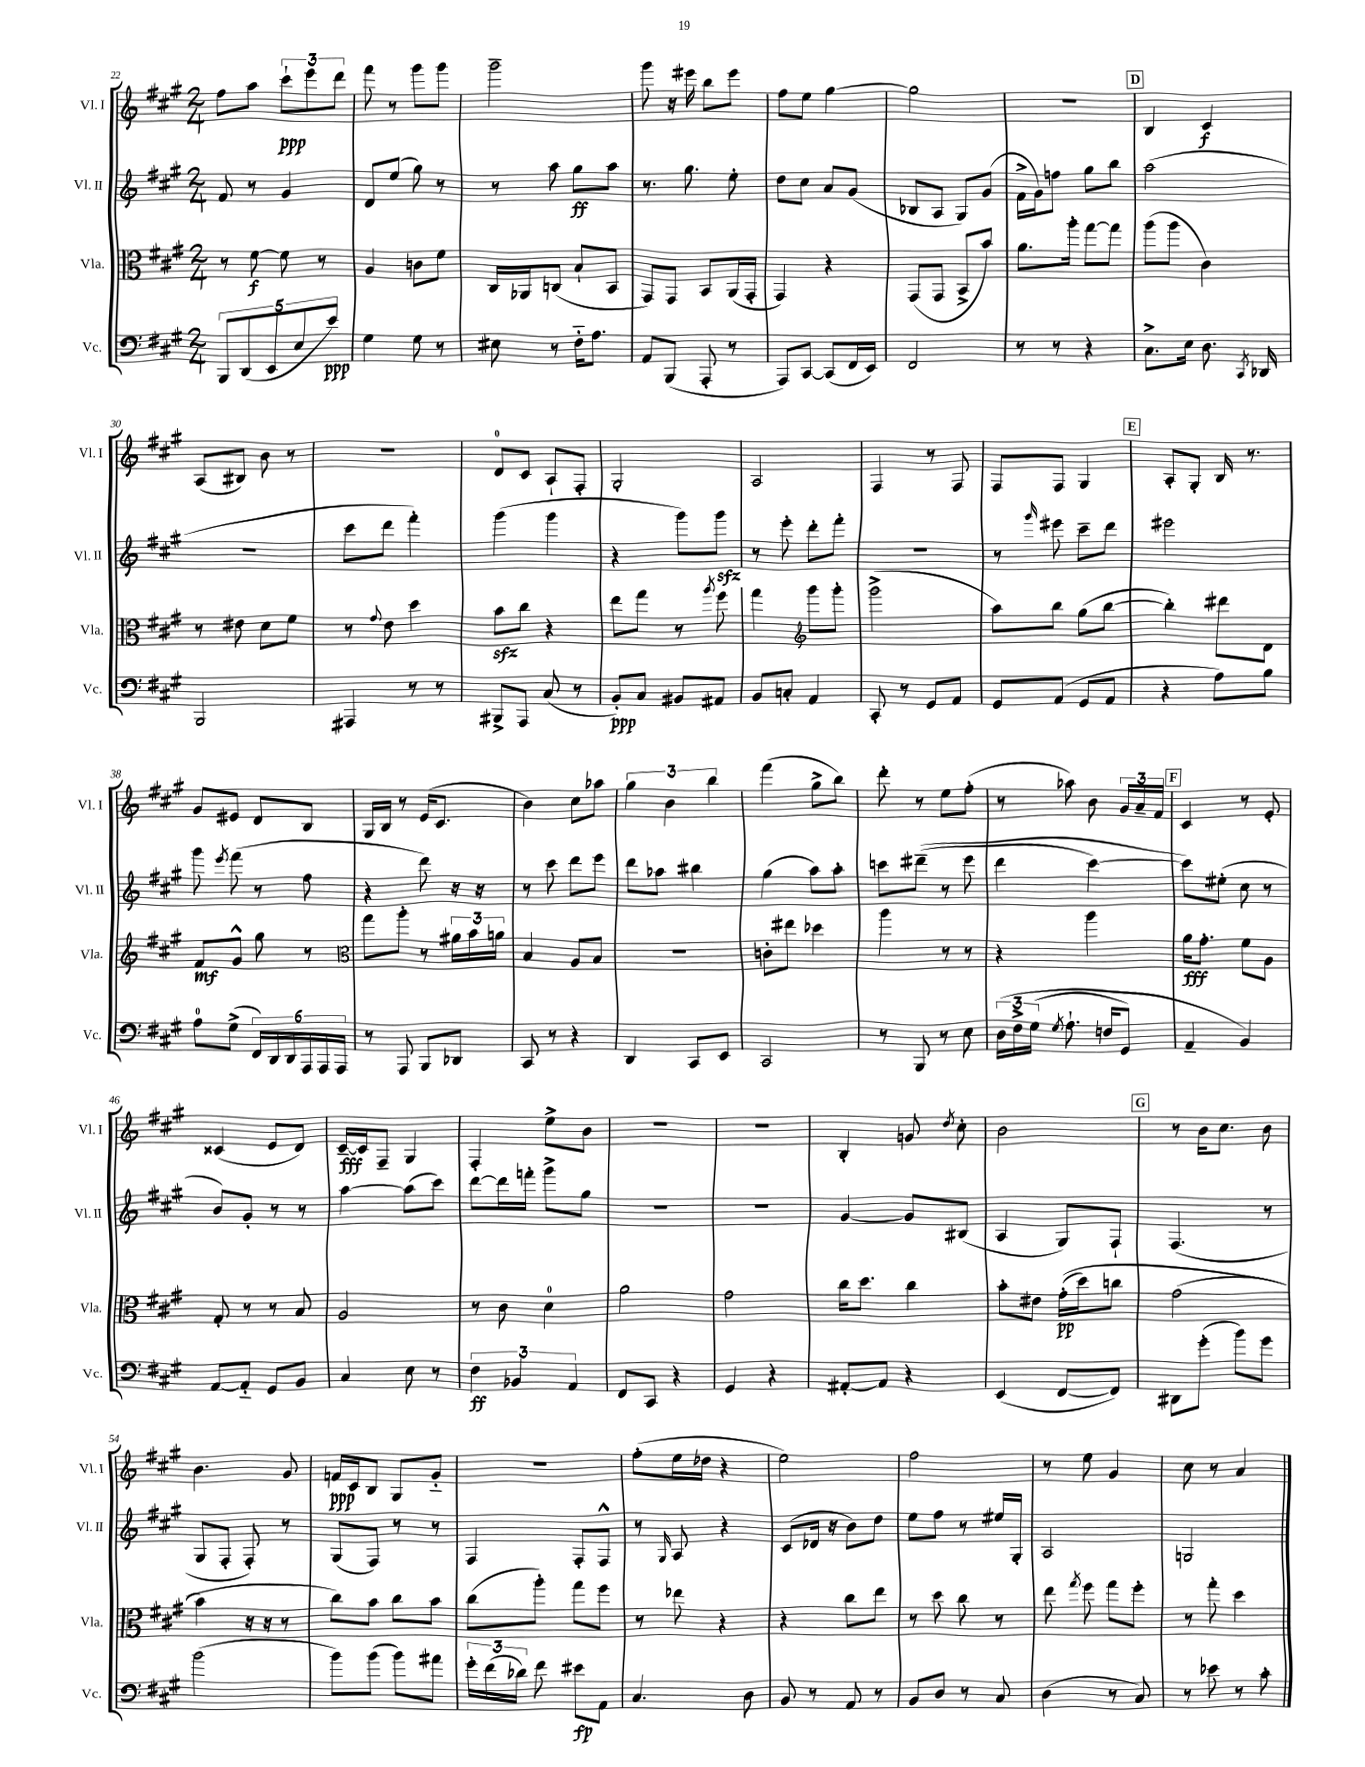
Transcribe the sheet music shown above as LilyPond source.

<<
\new StaffGroup <<
\new Staff = "s0" \with { instrumentName = "Vl. I" shortInstrumentName = "Vl. I" } {
    \clef treble \key a \major \numericTimeSignature \time 2/4
    \autoBeamOff fis''8[ a''8] \tuplet 3/2 { cis'''8[-!\ppp e'''8 d'''8] } |
    fis'''8 r8 gis'''8[ gis'''8] |
    gis'''2-- |
    gis'''8 r16 eis'''16 b''8[ eis'''8] |
    fis''8[ e''8] gis''4~ |
    gis''2 |
    R2 |
    \mark \markup { \box "D" } b4 cis'4\f |
    a8[( bis8]) b'8 r8 |
    R2 |
    d'8[-0 cis'8] a8[-! fis8]-. |
    gis2-. |
    a2 |
    fis4 r8 fis8 |
    fis8[ fis8] gis4 |
    \mark \markup { \box "E" } a8[-. gis8]-. b16 r8. |
    gis'8[ eis'8] d'8[ b8] |
    gis16[ b16] r8 e'16[( cis'8.] |
    b'4) cis''8[ aes''8] |
    \tuplet 3/2 { gis''4 b'4 b''4 } |
    fis'''4( gis''8[-> b''8]) |
    d'''8-. r8 e''8[ fis''8]-.( |
    r8 aes''8) b'8 \tuplet 3/2 { gis'16[ a'16-- fis'16] } |
    \mark \markup { \box "F" } cis'4 r8 e'8-. |
    cisis'4( e'8[ d'8]) |
    cis'16[~--\fff cis'16 fis8]-- gis4 |
    fis4-. e''8[-> b'8] |
    r2 |
    R2 |
    b4-. g'8 \acciaccatura { d''8 } cis''8-. |
    b'2 |
    \mark \markup { \box "G" } r8 b'16[ cis''8.] b'8 |
    b'4. gis'8 |
    f'16[\ppp cis'16 b8] gis8[ gis'8]-_ |
    R2 |
    fis''8[-.( e''16 des''16] r4 |
    e''2) |
    fis''2 |
    r8 e''8 gis'4 |
    cis''8 r8 a'4 \bar "|." |
}
\new Staff = "s1" \with { instrumentName = "Vl. II" shortInstrumentName = "Vl. II" } {
    \clef treble \key a \major \numericTimeSignature \time 2/4
    \autoBeamOff fis'8 r8 gis'4 |
    d'8[ e''8]( gis''8) r8 |
    r8 a''8 gis''8[\ff a''8] |
    r8. gis''8. e''8-. |
    d''8[ cis''8] a'8[ gis'8]( |
    bes8[ a8] gis8[) gis'8]( |
    fis'16[-> gis'16) f''8] gis''8[ b''8] |
    \mark \markup { \box "D" } a''2( |
    R2 |
    cis'''8[ d'''8] fis'''4-.) |
    gis'''4( gis'''4 |
    r4 gis'''8[) gis'''8]\sfz |
    r8 e'''8-. d'''8[-. fis'''8]-. |
    R2 |
    r8 \grace { gis'''16 } eis'''8 cis'''8[-- d'''8] |
    \mark \markup { \box "E" } eis'''2 |
    gis'''8 \acciaccatura { e'''8 } fis'''8( r8 fis''8 |
    r4 d'''8) r16 r16 |
    r8 cis'''8 d'''8[ e'''8] |
    d'''8[ aes''8] bis''4 |
    gis''4( a''8[) a''8]-. |
    c'''8[ dis'''8]--(\( r8 e'''8 |
    d'''4 cis'''4~) |
    \mark \markup { \box "F" } cis'''8[\) eis''8]-.( cis''8 r8 |
    b'8[) gis'8]-. r8 r8 |
    a''4~ a''8[( cis'''8]) |
    d'''8[~ d'''16 f'''16]-. gis'''8[-> gis''8] |
    R2 |
    R2 |
    gis'4~ gis'8[ bis8]( |
    a4 gis8[) fis8]-! |
    \mark \markup { \box "G" } fis4.( r8 |
    gis8[ fis8]-. fis8-.) r8 |
    gis8[( fis8]) r8 r8 |
    fis4 fis8[-. fis8]-^ |
    r8 \grace { gis16 } a8 r4 |
    cis'8[( des'16] r16 b'8[) d''8] |
    e''8[ fis''8] r8 eis''16[ gis16]-. |
    a2 |
    g2 \bar "|." |
}
\new Staff = "s2" \with { instrumentName = "Vla." shortInstrumentName = "Vla." } {
    \clef alto \key a \major \numericTimeSignature \time 2/4
    \autoBeamOff r8 fis'8~\f fis'8 r8 |
    a4 c'8[ fis'8] |
    cis16[ aes,16 c8]( b8[-! b,8] |
    gis,8[) gis,8] b,8[ a,16( gis,16]-. |
    gis,4) r4 |
    gis,8[( gis,8] b,8[-> b'8]) |
    a'8.[ a''16]-. gis''8[~ gis''8] |
    \mark \markup { \box "D" } a''8[( a''8] cis'4) |
    r8 eis'8 d'8[ fis'8] |
    r8 \appoggiatura { gis'8 } e'8 d''4 |
    b'8[\sfz cis''8] r4 |
    e''8[ gis''8] r8 \acciaccatura { a''8 } fis''8 |
    gis''4 \clef treble gis'''8[ gis'''8]-. |
    gis'''2->( |
    a''8[) b''8] gis''8[( b''8]~ |
    \mark \markup { \box "E" } b''4-.) dis'''8[ d'8] |
    fis'8[\mf gis'8]-^ gis''8 r8 |
    \clef alto gis''8[ a''8]-. r8 \tuplet 3/2 { ais'16[ b'16 a'16] } |
    b4 a8[ b8] |
    r2 |
    c'8[-. eis''8] des''4 |
    a''4 r8 r8 |
    r4 a''4 |
    \mark \markup { \box "F" } a'16[\fff gis'8.]-. fis'8[ a8] |
    gis8-. r8 r8 b8 |
    a2 |
    r8 cis'8 d'4-0 |
    a'2 |
    gis'2 |
    cis''16[ d''8.] cis''4 |
    b'8[-. eis'8] gis'16[-.\pp(\( d''16) c''8] |
    \mark \markup { \box "G" } gis'2( |
    b'4\) r16 r16 r8 |
    cis''8[) b'8] cis''8[ b'8] |
    cis''8[( a''8]-.) gis''8[ fis''8] |
    r8 ees''8 r4 |
    r4 cis''8[ e''8] |
    r8 d''8 cis''8 r8 |
    e''8 \acciaccatura { gis''8 } fis''8 gis''8[ fis''8]-. |
    r8 gis''8-. d''4 \bar "|." |
}
\new Staff = "s3" \with { instrumentName = "Vc." shortInstrumentName = "Vc." } {
    \clef bass \key a \major \numericTimeSignature \time 2/4
    \autoBeamOff \tuplet 5/4 { b,,8[ d,8( e,8 e8 e'8]\ppp) } |
    gis4 gis8 r8 |
    eis8 r8 fis16[-_ a8.] |
    a,8[ b,,8]( a,,8-. r8 |
    a,,8[) cis,8]~ cis,8[( fis,16 e,16]) |
    fis,2 |
    r8 r8 r4 |
    \mark \markup { \box "D" } cis8.[-> e16] d8. \acciaccatura { cis,8 } des,16 |
    b,,2 |
    ais,,4 r8 r8 |
    bis,,8[-> a,,8] cis8( r8 |
    b,8[-.\ppp) cis8] bis,8[ ais,8] |
    b,8[ c8]-. a,4 |
    cis,8-. r8 gis,8[ a,8] |
    gis,8[ a,8]( gis,8[ a,8] |
    \mark \markup { \box "E" } r4 a8[) b8] |
    a8[-0 gis8]->( \tuplet 6/4 { fis,16[) d,16 d,16 a,,16 a,,16 a,,16] } |
    r8 a,,8 b,,8[ des,8] |
    cis,8 r8 r4 |
    d,4 cis,8[ e,8] |
    cis,2 |
    r8 b,,8 r8 e8 |
    \tuplet 3/2 { d16[\( fis16-> gis16]( } \acciaccatura { gis8 } a8.-! f16[ gis,8]) |
    \mark \markup { \box "F" } a,4-- b,4\) |
    a,8[~ a,8]-_ gis,8[ b,8] |
    cis4 e8 r8 |
    \tuplet 3/2 { fis4\ff bes,4 a,4 } |
    fis,8[ cis,8] r4 |
    gis,4 r4 |
    ais,8[~-. ais,8] r4 |
    e,4( fis,8[~ fis,8]) |
    \mark \markup { \box "G" } dis,8[ gis'8]-.( b'8[) gis'8] |
    b'2( |
    b'8[) b'8]( b'8[) ais'8] |
    \tuplet 3/2 { gis'16[-. fis'16( des'16]) } fis'8 eis'8[\fp a,8] |
    cis4. d8 |
    b,8 r8 a,8 r8 |
    b,8[ d8] r8 cis8 |
    d4( r8 cis8) |
    r8 ees'8 r8 cis'8-. \bar "|." |
}
>>
>>
\layout { \context { \Score currentBarNumber = #22 } }
